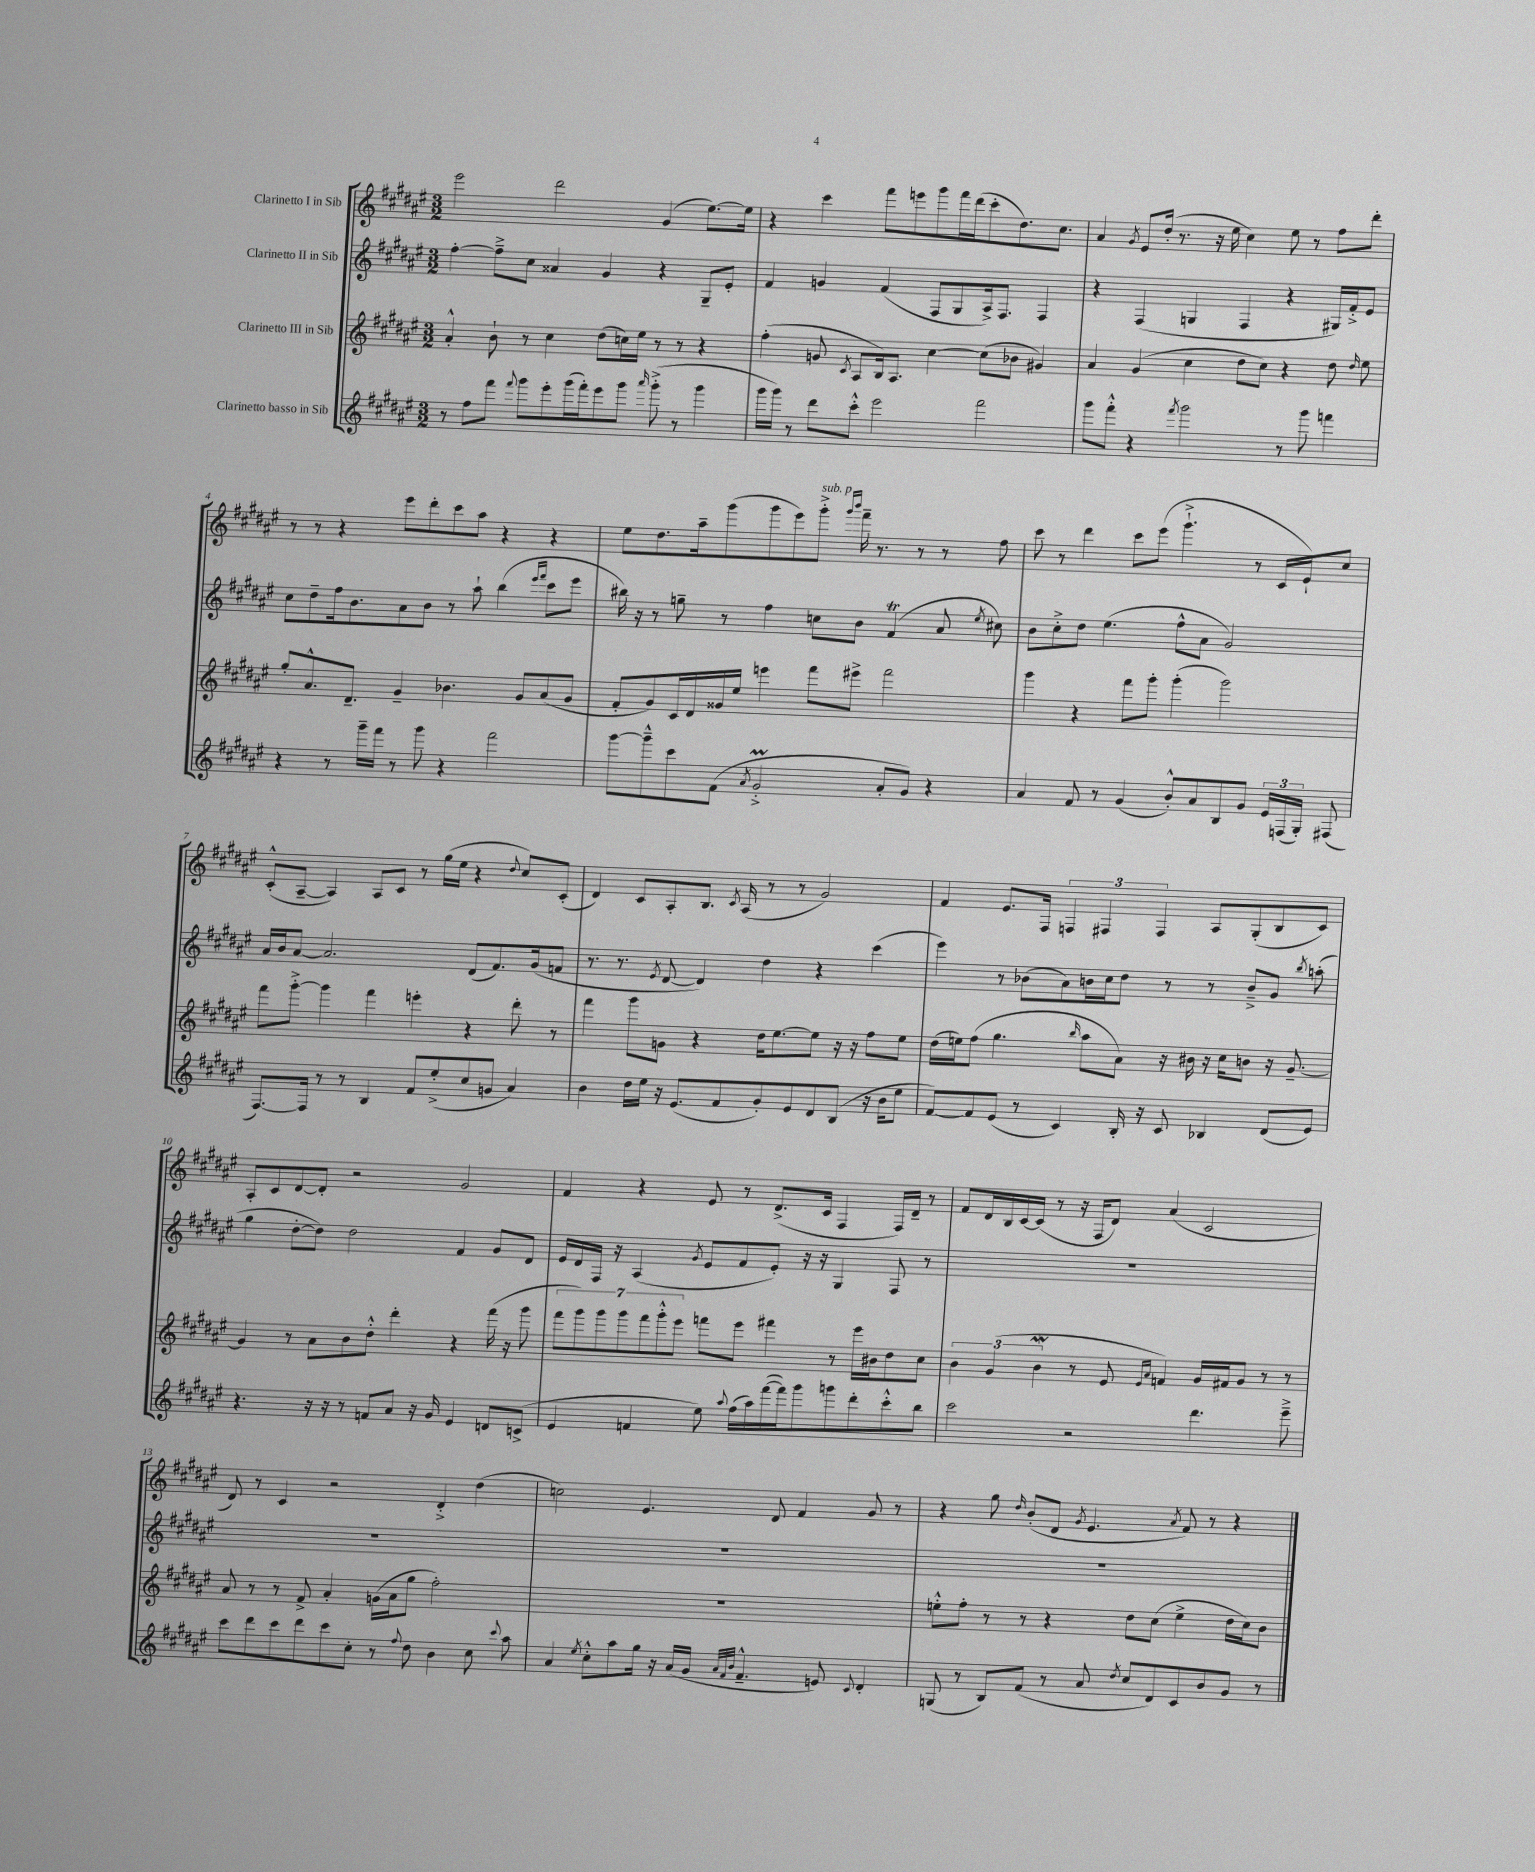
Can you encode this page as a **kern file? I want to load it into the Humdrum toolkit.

**kern	**kern	**kern	**kern
*staff4	*staff3	*staff2	*staff1
*clefG2	*clefG2	*clefG2	*clefG2
*k[f#c#g#d#a#e#]	*k[f#c#g#d#a#e#]	*k[f#c#g#d#a#e#]	*k[f#c#g#d#a#e#]
*M3/2	*M3/2	*M3/2	*M3/2
8r	4a#'^^	[4ff#'	2eee#
8ff#	.	.	.
8fff#	8b`	8ff#~^]	.
8qqfff#	.	.	.
8ggg#	8r	8cc#	.
8eee#'	4cc#	4a##	2ddd#
(16ggg#	.	.	.
16fff#')	.	.	.
8eee#	(8dd#	4g#	.
8ggg#	16cc)	.	.
.	16ee#	.	.
16qqaaa#	.	.	.
(8ggg#'^	8r	4r	(4g#
8r	8r	.	.
4ggg#	4r	8G#~	[8.ee#)
.	.	8e#'	.
.	.	.	16ee#]
=	=	=	=
16ggg#	(4ff#'	4f#	4r
16ggg#)	.	.	.
8r	.	.	.
8ddd#	8g	4g	4ccc#
.	8qc#	.	.
8ccc#'^^	8A#	.	.
2eee#	16B)	(4f#	8fff#
.	8.A#	.	.
.	.	.	8eee
.	[4cc#	8F#	8ggg#
.	.	8G#	16fff#
.	.	.	(16ddd#
2fff#	(8cc#]	16A#^)	8ccc#'
.	.	8.F#	.
.	8b-	.	8.dd#)
.	4g#)	4F#	.
.	.	.	8.cc#
=	=	=	=
8ggg#	4a#	4r	4a#
8fff#'^^	.	.	.
.	.	.	8qg#
4r	(4g#	(4F#	8e#
.	.	.	(16dd#'
.	.	.	8.r
8qfff#	.	.	.
2ggg#	4cc#	4G	.
.	.	.	16r
.	.	.	16ee#
.	8dd#	4F#	4cc#)
.	8cc#)	.	.
8r	4r	4r	8ee#
8ggg#	.	.	8r
4fff	8dd#	16G#)	8ff#
.	.	16f#'^	.
.	16qqdd#	.	.
.	8ee#	8e#	8ddd#'
=	=	=	=
4r	8gg#'	8cc#	8r
.	8.a#^^	8dd#~	8r
8r	.	16ff#	4r
.	8.d#~	8.b	.
16ggg#~	.	.	.
16fff#	.	.	.
8r	4g#~	8a#	8eee#
8ggg#	.	8b	8ddd#'
4r	4.b-	8r	8ccc#
.	.	8aa#`	8aa#
2fff#	.	(4bb	4r
.	8g#	.	.
.	.	16qqeee#	.
.	.	16qqfff#	.
.	(8a#	8ccc#	4r
.	8g#	8eee#	.
=	=	=	=
[8ggg#	8f#'	16bb#)	8ee#
.	.	16r	.
8ggg#~^^]	8g#)	8r	8.dd#
8ccc#	16c#	8gg~	.
.	16d#	.	16aa#~
(8f#	16g##	8r	(8ggg#
.	16ee#	.	.
8qa#	.	.	.
2g#'^	4eee	4ff#	8ggg#
.	.	.	8eee#)
.	8fff#	8cc	8ggg#'^
.	.	.	16qqggg#
.	.	.	16qqbbb
.	8eee#^	8b	16fff#~
.	.	.	8.r
8a#'	2fff#	(4f#	.
8g#)	.	.	8r
4r	.	8a#	8r
.	.	8qee#	.
.	.	8cc#)	8ff#
=	=	=	=
4a#	4ggg#	8b	8ccc#
.	.	8cc#'^	8r
8f#	4r	8dd#	4ddd#
8r	.	(4.ee#	.
(4g#	8fff#	.	8ccc#
.	8ggg#'	.	(8eee#
8b'^^)	(4ggg#'	8ff#^^	4.ggg#`^
8a#	.	8a#	.
8B	2ggg#)	2g#)	.
8g#	.	.	8r
24e#	.	.	16c#
(24F	.	.	.
.	.	.	16e#`)
24G#')	.	.	.
(8F#	.	.	8cc#
=	=	=	=
[8.F#)	8fff#	16a#	(8c#'^^
.	.	16b	.
.	[8ggg#'^	[8a#	[8A#~
16F#]	.	.	.
8r	4ggg#]	2.a#]	4A#])
8r	.	.	.
4B	4fff#	.	8A#
.	.	.	8c#
8f#	4eee'	.	8r
(8ee#'^	.	.	(16gg#
.	.	.	16ee#
8cc#	4r	(8d#	4r
8g	.	8.f#)	.
.	.	.	8qqdd#
4a#)	8ddd#'	.	8cc#)
.	.	(16g#	.
.	8r	8f	(8c#'
=	=	=	=
4b	4fff#	8.r	4d#)
.	.	8.r	.
16dd#	8ggg#	.	8c#
16ee#	.	.	.
.	.	8qe#	.
16r	8g	[8d#	8A#'
(8.e#	.	.	.
.	4r	4d#])	8.B
8f#	.	.	.
.	.	.	8qc#
.	.	.	(16A#
8g#')	16dd#	4dd#	8r
.	[8.ee#	.	.
8e#	.	.	8r
8d#	8ee#]	4r	2g#)
(8B	16r	.	.
.	16r	.	.
16r	8ff#	(4ccc#	.
16b	.	.	.
8ee#	8ee#	.	.
=	=	=	=
[8f#)	(16dd#	4eee#)	4f#
.	16ee)	.	.
8f#]	(8ff#	.	.
(8e#	4.gg#	8r	8.e#
8r	.	(8b-	.
.	.	.	16F#
4c#)	.	8a#)	6F
.	16qqbb	.	.
.	8aa#	16b	.
.	.	.	6F#
.	.	16cc#	.
16B'	8a#)	8dd#	.
16r	.	.	.
.	.	.	6F#
8c#	16r	8r	.
.	16b#	.	.
4B-	16r	8r	8A#
.	16cc#	.	.
.	8b	8b~^	(8G#'
(8d#	16r	8g#	8B
.	[8.g#~	.	.
.	.	8qbb	.
8e#)	.	(8aa'	8c#)
=	=	=	=
4.r	4g#]	4gg#	8A#'
.	.	.	8c#
.	8r	[8dd#'	[8d#
16r	8a#	8dd#])	8d#']
16r	.	.	.
8r	8b	2dd#	2r
8f	8dd#'^^	.	.
8a#	4ddd#'	.	.
16r	.	.	.
16g#	.	.	.
4e#	4r	4f#	2g#
8d	(16fff#	8g#	.
.	16r	.	.
(8c^	8ggg#	8d#	.
=	=	=	=
4e#	14fff#	16e#	4f#
.	.	16d#	.
.	14ggg#)	.	.
.	.	16F#	.
.	14ggg#	.	.
.	.	16r	.
.	14ggg#	.	.
4f	.	(4A#	4r
.	14fff#	.	.
.	14ggg#'^^	.	.
.	14eee#	.	.
.	.	8qg#	.
8ee#)	8fff	8e#	8e#
8qqaa#	.	.	.
(16ff#	8eee#	8f#	8r
16aa#)	.	.	.
([16fff#	4fff#	8e#')	(8.d#^
16fff#])	.	.	.
8ggg#	.	16r	.
.	.	16r	16c#
8ggg	8r	4G#	4F#
8ddd#'	16eee#	.	.
.	16b#	.	.
8ccc#'^^	8dd#	8F#	16F#)
.	.	.	16d#~
8bb	8cc#	8r	8r
=	=	=	=
2ccc#	6b	1.r	8f#
.	.	.	16d#
.	(6g#	.	.
.	.	.	16B
.	.	.	[16c#
.	.	.	(16c#]
.	6b	.	.
.	.	.	8r
2r	8r	.	16r
.	.	.	16F#
.	8e#	.	8d#)
.	16qqe#	.	.
.	16qqa#	.	.
.	4f)	.	(4a#
4.ddd#	16g#	.	2c#
.	16f#	.	.
.	8g#	.	.
.	8r	.	.
8eee#~^	8r	.	.
=	=	=	=
8ccc#	8a#	1.r	8d#)
8ddd#	8r	.	8r
8ccc#	8r	.	4c#
8ddd#	8f#^	.	.
8ccc#	4a#'	.	2r
8cc#'	.	.	.
8r	(16g	.	.
.	16a#	.	.
8qqff#	.	.	.
8dd#	8gg#	.	.
4b	2ff#')	.	4d#'^
8cc#	.	.	(4dd#
8qqccc#	.	.	.
8aa#	.	.	.
=	=	=	=
4a#	1.r	1.r	2cc)
8qee#	.	.	.
8cc#'^^	.	.	.
8aa#	.	.	.
16gg#	.	.	4.e#
16r	.	.	.
(16a#	.	.	.
16g#	.	.	.
32qqa#	.	.	.
32qqf#	.	.	.
32qqb	.	.	.
4.f#~^^	.	.	.
.	.	.	8d#
.	.	.	4f#
8e)	.	.	.
8qqc#	.	.	.
4d#'	.	.	8g#
.	.	.	8r
=	=	=	=
(8G	8ee'^^	1.r	4r
8r	8ff#'	.	.
8B)	8r	.	8gg#
.	.	.	16qqdd#
(8f#	8r	.	(8b'
8r	4r	.	8d#
.	.	.	8qg#
8a#	.	.	4.e#
8qdd#	.	.	.
8cc#	8dd#	.	.
8d#)	(8cc#	.	.
.	.	.	8qa#
8c#	4ee^	.	8f#)
8b	.	.	8r
8g#	16dd#	.	4r
.	16cc#)	.	.
8r	8b	.	.
==	==	==	==
*-	*-	*-	*-
